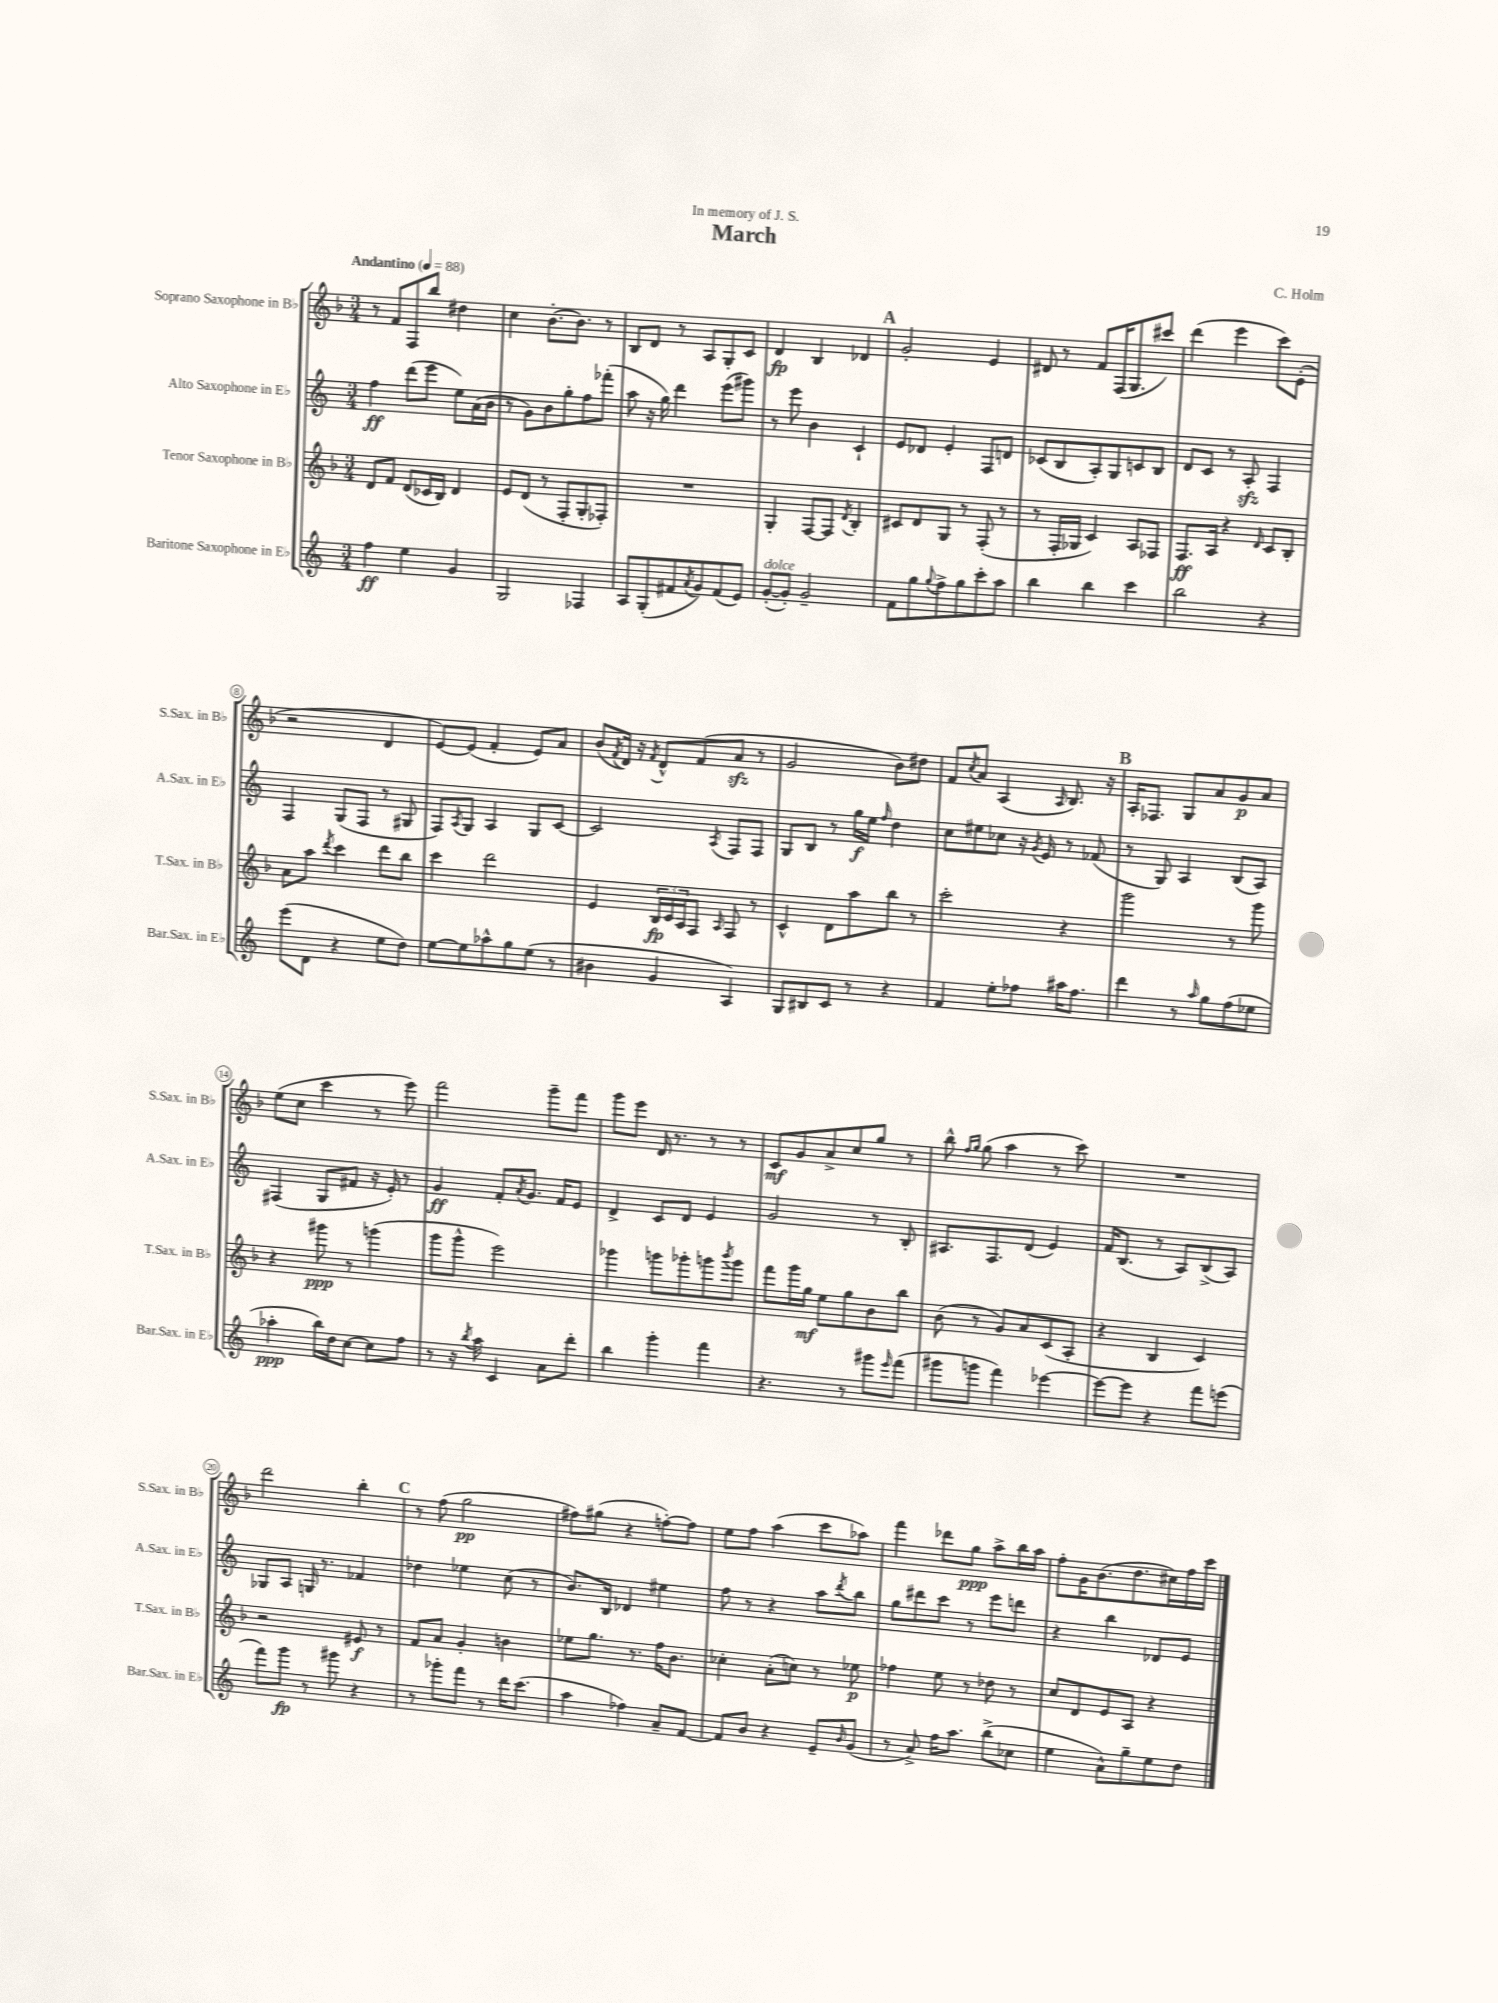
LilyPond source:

\header { title = "March" composer = "C. Holm" dedication = "In memory of J. S." }
<<
\new StaffGroup <<
\new Staff = "s0" \with { instrumentName = "Soprano Saxophone in Bb" shortInstrumentName = "S.Sax. in Bb" } {
    \clef treble \key f \major \numericTimeSignature \time 3/4 \tempo "Andantino" 4 = 88
    r8 f'8 f8 bes''8 dis''4 |
    c''4 bes'8.~-. bes'8. r8 |
    bes8 d'8 r8 a8 g8-. c'8 |
    d'4\fp bes4 des'4 |
    \mark \markup { \bold "A" } g'2-. e'4 |
    dis'8 r8 f'8 f16( g8. cis'''8) |
    d'''4( e'''4 c'''8) e'8-.( |
    r2 d'4 |
    e'8~) e'8( f'4-. e'8) a'8 |
    bes'8( \acciaccatura { f'8 } d'16) r16 \acciaccatura { f'8 } d'8-^ f'8( a'8\sfz r8 |
    g'2 bes'8) dis''8 |
    f'8 \acciaccatura { c''8 } a'8 a4( \grace { a16 } bes8.) r16 |
    \mark \markup { \bold "B" } a16-. fes8. g8 a'8 g'8\p a'8 |
    e''8( c''8 c'''4 r8 e'''8) |
    f'''2 g'''8-- f'''8 |
    g'''8 e'''8 d'16 r8. r8 r8 |
    c'8\mf g'8 a'8-> c''8 g''8 r8 |
    bes''8-^ \grace { f''16 g''16 } g''8( a''4 r8 c'''8) |
    R2. |
    d'''2 bes''4-. |
    \mark \markup { \bold "C" } r8 f''8( g''2\pp |
    fis''8) gis''8( r4 f''8~-.) f''8 |
    e''8 f''8 a''4( c'''8 aes''8) |
    f'''4 des'''8 g''8\ppp a''8-> bes''16 a''16 |
    f''8-. g'16 bes'8.( d''8. cis''16) f''16 c'''16 \bar "|." |
}
\new Staff = "s1" \with { instrumentName = "Alto Saxophone in Eb" shortInstrumentName = "A.Sax. in Eb" } {
    \clef treble \key c \major \numericTimeSignature \time 3/4
    f''4\ff d'''8( e'''8 e''8) a'16( b'16 |
    r8 g'8) b'8 g''8-. f''8 fes'''8-.( |
    a''8 r16 g''16) d'''4 e'''8( gis'''8) |
    r8 e'''8 b'4 c'4-! |
    \mark \markup { \bold "A" } e'8 des'8 e'4-. f8 d'8 |
    ces'8( b8 a8-.) g8 c'8 b8 |
    d'8 c'8 r8 a8-.\sfz f4 |
    f4 g8( f8 r8 gis8 |
    f8) \acciaccatura { a8 } g8 a4 g8 c'8~ |
    c'2 \acciaccatura { a8 } f8 f8 |
    g8 b8 r8 g''16\f e''16 \grace { f''16 } d''4 |
    c''8 eis''8 ces''8 r16 \acciaccatura { g'8 } e'16 r8 fes'8( |
    \mark \markup { \bold "B" } r8 g8) a4 b8( a8) |
    fis4( g8 fis'8 r16 e'16-.) r8 |
    g'4\ff f'8-. \acciaccatura { a'8 } g'8. f'16 e'8 |
    d'4-> c'8 d'8 e'4 |
    g'2 r8 b8-. |
    ais8. f8. d'8( e'4) |
    f'16 b8.( r8 a8) b8->( a8) |
    ges8 a8 g16 r8. fes'4 |
    \mark \markup { \bold "C" } des''4 ees''4 c''8( r8 |
    b'8.) b16 des'4 eis''4 |
    f''8 r8 r4 a''8 \acciaccatura { d'''8 } b''8 |
    g''8 dis'''8 c'''8 r8 e'''8 d'''8 |
    r4 b''4 des'8 e'8 \bar "|." |
}
\new Staff = "s2" \with { instrumentName = "Tenor Saxophone in Bb" shortInstrumentName = "T.Sax. in Bb" } {
    \clef treble \key f \major \numericTimeSignature \time 3/4
    d'8 f'8 d'8( ces'16 bes16) d'4 |
    e'8 d'8( r8 f8-. g8-. fes8-.) |
    R2. |
    g4-. f8~ f8 \acciaccatura { d'8 } bes4-. |
    \mark \markup { \bold "A" } cis'8 d'8 g8 r8 f8-.( r8 |
    r8 f16-. ges16 c'4) a8 fes8 |
    f8.\ff a16 r4 \grace { d'16 } c'8 bes8-. |
    a'8 a''8 \acciaccatura { d'''8 } c'''4 d'''8 bes''8 |
    c'''4 d'''2 |
    e'4 \tuplet 3/2 { bes16\fp c'16 a16 } f8 \grace { a16 } f8 r8 |
    c'4-^ d'8 a''8 bes''8 r8 |
    c'''2-. r4 |
    \mark \markup { \bold "B" } g'''2 r8 g'''8 |
    r4 gis'''8\ppp r8 g'''4( |
    g'''8 g'''8-^ e'''2) |
    ges'''4 g'''8 ges'''8-. g'''8 \acciaccatura { bes'''8 } g'''8 |
    f'''8 g'''16 g''16\mf e''8 g''8 bes'8 bes''8 |
    bes'8( r8 g'8) a'8 c'8( a8-. |
    r4 bes4 c'4) |
    r2 eis'8\f r8 |
    \mark \markup { \bold "C" } f'8 a'8 g'4-. b'4 |
    ees''8 g''8. r8. f''16 bes'8. |
    ces''4-. a'8-.( c''8) r8 ees''8\p |
    fes''4 e''8 r8 des''8 r8 |
    c''8 d'8 e'8 a8 r4 \bar "|." |
}
\new Staff = "s3" \with { instrumentName = "Baritone Saxophone in Eb" shortInstrumentName = "Bar.Sax. in Eb" } {
    \clef treble \key c \major \numericTimeSignature \time 3/4
    f''4\ff e''4 g'4 |
    g2 fes4 |
    a8 g8-.( fis'8 \acciaccatura { a'8 } g'8) fis'8( e'8) |
    g'8~-.^\markup { \italic "dolce" }( g'8-.) g'2-- |
    \mark \markup { \bold "A" } f'8 g''8 \appoggiatura { g''8 } f''8-> g''8 c'''8-. a''8 |
    b''4 b''4 c'''4 |
    b''2 r4 |
    e'''8( d'8 r4 e''8 d''8) |
    e''8~ e''8 aes''8-^ g''8 e''8( r8 |
    bis'4 g'4 a4) |
    g8 bis8 c'8 r8 r4 |
    f'4 e''8-. fes''8 ais''16 fes''8. |
    \mark \markup { \bold "B" } d'''4 r8 \grace { a''16 } g''8 f''8( ees''8 |
    aes''4-.\ppp b''16) d''16 c''8~ c''8 f''8 |
    r8 r16 \acciaccatura { b''8 } a''16 c'4 a'8 d'''8-. |
    b''4 g'''4-. f'''4 |
    r4. r8 gis'''8 \grace { e'''16 } f'''8( |
    gis'''8 g'''8 f'''4) ees'''4~ |
    ees'''8~ ees'''8 r4 f'''8 e'''8( |
    f'''8) g'''8\fp r8 gis'''8 r4 |
    \mark \markup { \bold "C" } r8 ges'''8-. f'''8 r8 d'''16 c'''8.( |
    a''4 fes''4) a'8-- f'8~ |
    f'8 b'8 r4 e'8-- \grace { b'16 } g'8( |
    r8 a'8->) f''16 a''8. b''8->( ces''8 |
    e''4 a'8-^) g''8-- e''8 d''8 \bar "|." |
}
>>
>>
\layout { \context { \Score \override BarNumber.stencil = #(make-stencil-circler 0.1 0.3 ly:text-interface::print) } }
